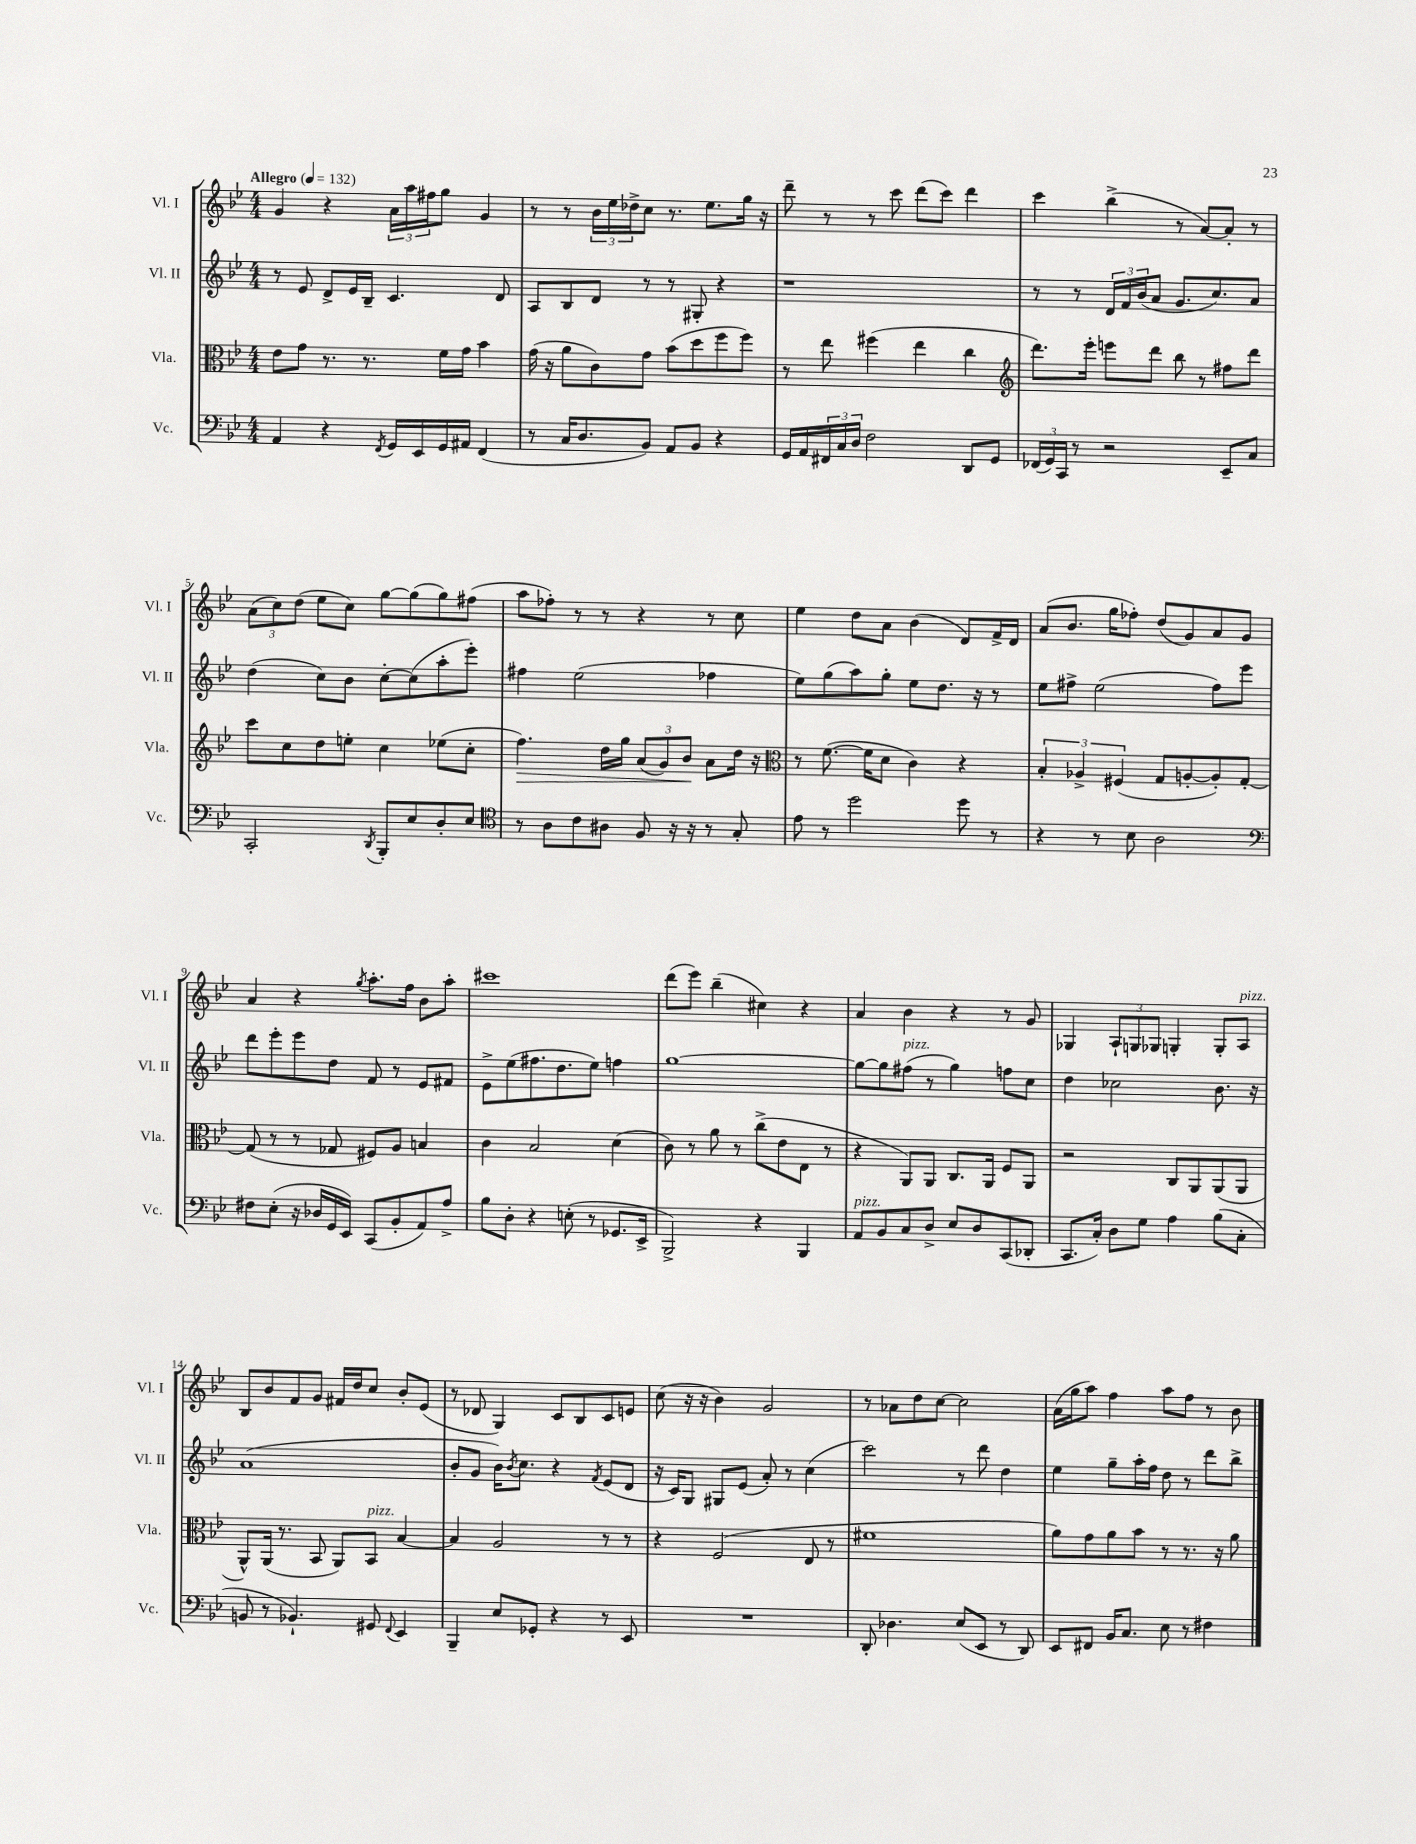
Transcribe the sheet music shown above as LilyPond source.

<<
\new StaffGroup <<
\new Staff = "s0" \with { instrumentName = "Vl. I" shortInstrumentName = "Vl. I" } {
    \clef treble \key bes \major \numericTimeSignature \time 4/4 \tempo "Allegro" 4 = 132
    g'4 r4 \tuplet 3/2 { a'16 a''16 fis''16 } g''8 g'4 |
    r8 r8 \tuplet 3/2 { bes'16 ees''16 des''16-> } c''8 r8. ees''8. g''16 r16 |
    d'''8-- r8 r8 c'''8 d'''8( c'''8) d'''4 |
    c'''4 bes''4->( r8 a'8~) a'8-. r8 |
    \tuplet 3/2 { a'8( c''8) d''8( } ees''8 c''8) g''8~ g''8( g''8) fis''8( |
    a''8 fes''8-.) r8 r8 r4 r8 c''8 |
    ees''4 d''8 a'8 bes'4( d'8) f'16-> d'16 |
    a'8( bes'8. g''16 fes''8-.) d''8( g'8) a'8 g'8 |
    a'4 r4 \acciaccatura { g''8 } a''8.-. f''16 bes'8 a''8-. |
    cis'''1 |
    d'''8( ees'''8) bes''4--( cis''4) r4 |
    a'4 bes'4 r4 r8 g'8 |
    ges4 \tuplet 3/2 { a8-! g8 ges8 } g4-. g8-. a8^\markup { \italic "pizz." } |
    bes8 bes'8 f'8 g'8 fis'16 d''16 c''8 bes'8-. ees'8( |
    r8 des'8 g4) c'8 bes8 c'8 e'8 |
    c''8( r16 r16 bes'4) g'2 |
    r8 aes'8 d''8 c''8~ c''2 |
    a'16( g''16 a''8) f''4 a''8 f''8 r8 bes'8 \bar "|." |
}
\new Staff = "s1" \with { instrumentName = "Vl. II" shortInstrumentName = "Vl. II" } {
    \clef treble \key bes \major \numericTimeSignature \time 4/4
    r8 ees'8 d'8-> ees'16 bes16-- c'4. d'8 |
    a8 bes8 d'8 r8 r8 gis8-. r4 |
    r1 |
    r8 r8 \tuplet 3/2 { d'16 f'16 bes'16( } a'8 g'8. c''8.) a'8 |
    d''4( c''8) bes'8 c''8~-. c''8( a''8-. ees'''8-.) |
    fis''4 ees''2( fes''4 |
    ees''8) g''8( a''8) g''8-. ees''8 d''8. r16 r8 |
    ees''8 fis''8-> ees''2( fis''8) ees'''8 |
    d'''8 ees'''8-. ees'''8 d''8 f'8 r8 ees'8 fis'8 |
    ees'8-> ees''8( fis''8. d''8. ees''8) f''4 |
    g''1~ |
    g''8~ g''8 fis''8^\markup { \italic "pizz." }( r8 g''4) f''8 c''8 |
    d''4 ces''2 bes'8. r16 |
    a'1( |
    bes'8-. g'8 bes'16) \acciaccatura { bes'8 } c''8. r4 \acciaccatura { f'8 } ees'8( d'8 |
    r16 c'16) g8 gis8 ees'8( a'8-.) r8 c''4( |
    c'''2) r8 d'''8 d''4 |
    ees''4 g''8-- a''16-. f''16 d''8 r8 d'''8 bes''8-> \bar "|." |
}
\new Staff = "s2" \with { instrumentName = "Vla." shortInstrumentName = "Vla." } {
    \clef alto \key bes \major \numericTimeSignature \time 4/4
    ees'8 g'8 r8. r8. f'16 g'16 bes'4 |
    g'16( r16 a'8 c'8) g'8 bes'8( d''8 f''8 f''8) |
    r8 ees''8 fis''4( ees''4 c''4 |
    \clef treble d'''8.) ees'''16-. e'''8 d'''8 bes''8 r8 fis''8 d'''8 |
    c'''8 c''8 d''8 e''8-. c''4 ees''8( c''8-. |
    f''4.\>) d''16 g''16 \tuplet 3/2 { a'8( g'8) bes'8\! } a'8 d''16 r16 |
    \clef alto r8 f'8.~( f'16 d'8 c'4) r4 |
    \tuplet 3/2 { bes4-. aes4-> fis4( } g8 a8~-. a8-.) g8~-. |
    g8( r8 r8 ges8 fis8) a8 b4 |
    c'4 bes2 d'4( |
    c'8) r8 a'8 r8 c''8->( ees'8 ees8 r8 |
    r4 a,8) a,8 c8. a,16 f8 a,8 |
    r2 c8 a,8 a,8( a,8 |
    a,8-^) a,16( r8. bes,8 a,8) bes,8^\markup { \italic "pizz." } bes4~ |
    bes4 a2 r8 r8 |
    r4 f2( ees8 r8 |
    fis'1 |
    a'8) g'8 a'8 bes'8 r8 r8. r16 a'8 \bar "|." |
}
\new Staff = "s3" \with { instrumentName = "Vc." shortInstrumentName = "Vc." } {
    \clef bass \key bes \major \numericTimeSignature \time 4/4
    a,4 r4 \acciaccatura { f,8 } g,16 ees,16 g,16 ais,16 f,4( |
    r8 c16 d8. bes,8) a,8 bes,8 r4 |
    g,16 a,16 \tuplet 3/2 { fis,16 c16 d16 } f2 d,8 g,8 |
    \tuplet 3/2 { fes,16( g,16) c,16 } r8 r2 ees,8-- c8 |
    c,2-. \acciaccatura { d,8 } bes,,8-. ees8 d8-. ees8 |
    \clef tenor r8 a8 c'8 ais8 f8 r16 r16 r8 g8-. |
    ees'8 r8 d''2 d''8 r8 |
    r4 r8 bes8 a2 |
    \clef bass fis8 ees8-.( r16 des16 g,16 ees,16) c,8( bes,8-. a,8) a8-> |
    bes8 d8-. r4 e8-.( r8 ges,8. ees,16-> |
    bes,,2->) r4 bes,,4 |
    a,8^\markup { \italic "pizz." } bes,8 c8 d8-> ees8 d8 c,8( des,8-. |
    c,8. c16-.) d8 g8 a4 bes8( c8-. |
    b,8 r8 bes,4.-!) gis,8 \appoggiatura { f,8 } ees,4 |
    bes,,4-- ees8 ges,8-. r4 r8 ees,8 |
    R1 |
    d,8-. des4. ees8( ees,8 r8 d,8) |
    ees,8 fis,8 bes,16 c8. ees8 r8 fis4 \bar "|." |
}
>>
>>
